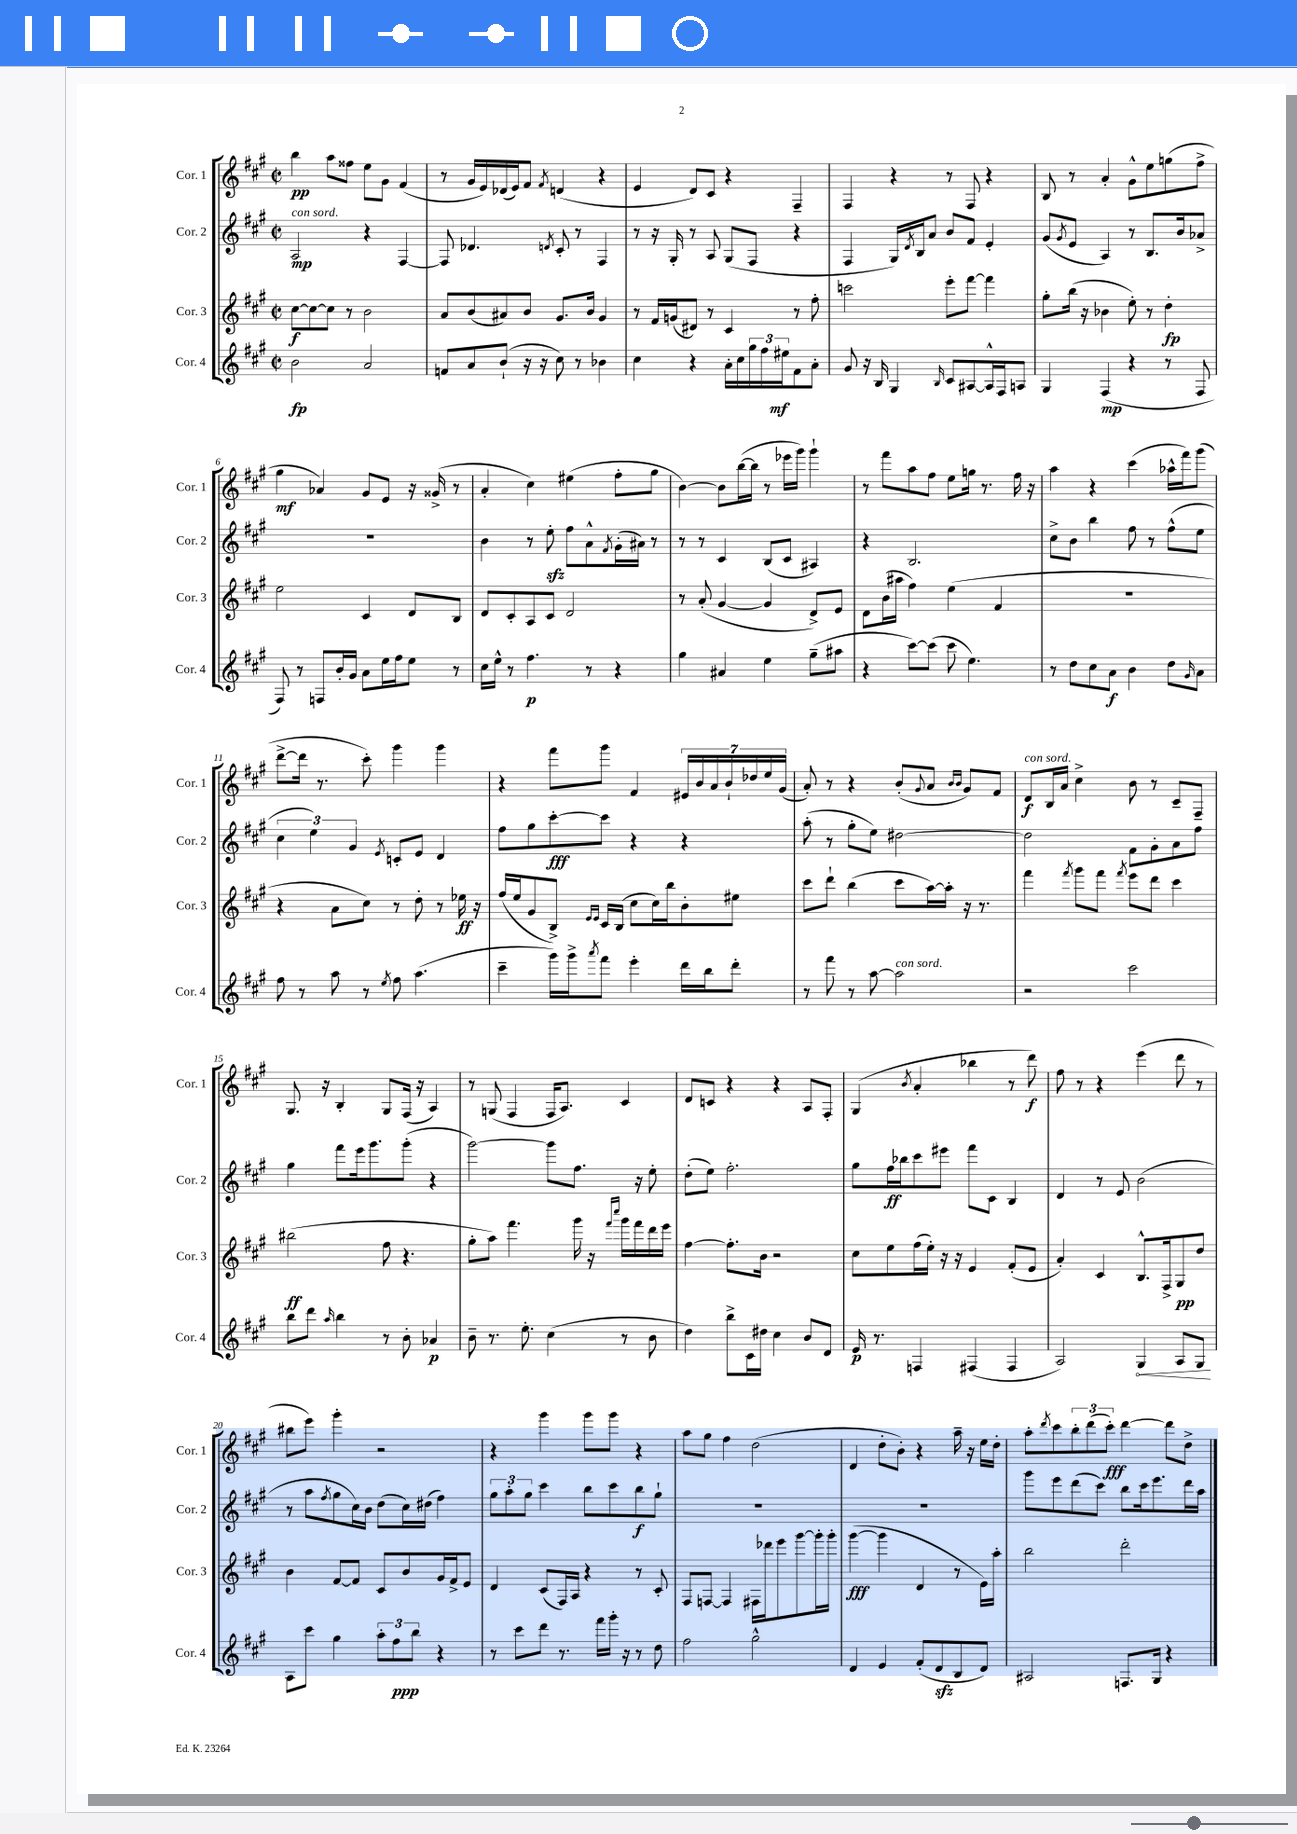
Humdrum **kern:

**kern	**kern	**kern	**kern
*staff4	*staff3	*staff2	*staff1
*clefG2	*clefG2	*clefG2	*clefG2
*k[f#c#g#]	*k[f#c#g#]	*k[f#c#g#]	*k[f#c#g#]
*M2/2	*M2/2	*M2/2	*M2/2
*met(c|)	*met(c|)	*met(c|)	*met(c|)
2b\	[8cc#\L	2A/	4bb\
.	8cc#\_	.	.
.	8cc#\]J	.	8aa\L
.	8r	.	8ff##\J
2a/	2b\	4r	8ee\L
.	.	.	8g#\J
.	.	[4F#/	(4f#/
=	=	=	=
8f/L	8a/L	8F#/]	8r
8a/	(8b/	4.d-/	16g#/LL
.	.	.	16e/)
(8b`/J	8a#/)	.	(16d-/
.	.	.	16e/J)
16r	8b/J	.	8f#/J
16r	.	.	.
.	.	8qd/	8qf#/
8cc#\)	8.g#/L	8c#'/	(4d/
8r	.	8r	.
.	16b/Jk	.	.
4b-\	4g#/	4F#/	4r
=	=	=	=
4cc#\	8r	8r	4e/
.	16f#/LL	16r	.
.	(16g/J	16G#'/	.
4r	8d#/J)	8r	8d/L)
.	8r	8A/	8c#/J
16a'\LL	4c#/	(8G#/L	4r
16cc#\	.	.	.
24gg#\	.	8F#/J	.
24ff#\	.	.	.
24ee#\J	.	.	.
8f#\	8r	4r	4F#~/
8a'\J	8ff#'\	.	.
=	=	=	=
8g#/	2ccc\	4F#/	4F#/
16r	.	.	.
16B/	.	.	.
4G#/	.	16G#/LL)	4r
.	.	8qd/	.
.	.	16B/J	.
.	.	8a/J	.
16qqB/	.	.	.
8c#/L	8eee'\L	8b/L	8r
[8A#/	[8fff#\J	8f#/J	8F#/
16A#^^/]L	4fff#\]	4e'/	4r
16F#/J	.	.	.
8A/J	.	.	.
=	=	=	=
4G#/	8gg#'\L	(8g#/L	8B/
.	.	8qg#/	.
.	(16bb\Jk	8e/J	8r
.	16r	.	.
(4F#/	4b-\	4A/)	4a'/
4r	8ee'\)	8r	8g#^^\L
.	8r	8.B/L	8ee\
8r	4dd'\	.	(8gg\
.	.	16b/k	.
8F#/	.	8a-^/J	8ff#^\J
=	=	=	=
8F#/)	2ee\	1r	4gg#\
8r	.	.	.
8F/L	.	.	4a-/)
16b'/L	.	.	.
16g#/JJ	.	.	.
8a\L	4c#/	.	8g#/L
16ee\L	.	.	8e/J
16ff#\J	.	.	.
8ee\J	8d/L	.	16r
.	.	.	(16g##^/
8r	8B/J	.	8r
=	=	=	=
16cc#\LL	8d/L	4b\	4a'/
16ee^^\JJ	.	.	.
8r	8c#'/	.	.
4.ff#\	8A/	8r	4cc#\)
.	8c#/J	8ee'\	.
.	2d/	8ff#\L	(4ee#\
8r	.	8a^^\	.
.	.	8qf#/	.
4r	.	(16g#'\L	8ff#'\L
.	.	16a#\JJ)	.
.	.	8r	8gg#\J
=	=	=	=
4gg#\	8r	8r	[4b\)
.	(8a'/	8r	.
4a#/	[4g#/	4c#/	8b\]L
.	.	.	([16bb\L
.	.	.	16bb\]JJ
4ee\	4g#/]	(8B/L	8r
.	.	8c#/J	16eee-\LL
.	.	.	16ggg#\JJ)
(8gg#~\L	8d^/L)	4A#/)	4ggg#`\
8aa#\J	8e/J	.	.
=	=	=	=
4r	8d\L	4r	8r
.	(16b\L	.	8fff#\L
.	16aa#\JJ	.	.
[8ccc#\L)	4ff#\)	2.B/	8aa\
(8ccc#\]J	.	.	8ff#\J
8ccc#\	(4ee\	.	8ee\L
4.ee\)	.	.	16gg\Jk
.	.	.	8.r
.	4f#/	.	.
.	.	.	16ff#\
.	.	.	16r
=	=	=	=
8r	1r	8cc#^\L	4aa\
8dd\L	.	8b\J	.
8cc#\	.	4bb\	4r
8a\J	.	.	.
4b\	.	8ff#\	(4ccc#\
.	.	8r	.
8dd\L	.	(8ff#^^\L	16aa-^^\LL
.	.	.	16fff#\J)
16qqg#/	.	.	.
8a\J	.	8ee\J	(8ggg#\J
=	=	=	=
8ff#\	4r	6cc#\	[8ddd^\L
8r	.	.	16ddd\]Jk
.	.	6ee\)	.
.	.	.	8.r
8aa\	8a\L	.	.
.	.	6g#/	.
8r	8cc#\J)	.	8ccc#'\)
8qee/	.	8qe/	.
8ff#\	8r	8c'/L	4ggg#\
(4.aa\	8dd'\	8e/J	.
.	8r	4d/	4ggg#\
.	16ee-\	.	.
.	16r	.	.
=	=	=	=
4ccc#~\	(16ff#/LL	8ff#\L	4r
.	16ee/J	.	.
.	8g#/	8gg#\	.
16ggg#\LL)	8B^/J)	[8ccc#'\	8fff#\L
16ggg#^\J	.	.	.
.	16qqe/LL	.	.
8qaaa/	16qqe/JJ	.	.
8fff#\J	16c#/LL	8ccc#\]J	8ggg#\J
.	(16B/JJ	.	.
4eee'\	8cc#\L	4r	4f#/
.	16cc#\L)	.	.
.	16bb\J	.	.
16ddd\LL	8b'\	4r	28e#/LL
.	.	.	28b/
16bb\J	.	.	.
.	.	.	28a/
.	.	.	28b`/
8ddd'\J	8ee#\J	.	.
.	.	.	28dd-/
.	.	.	28ee/
.	.	.	(28g#/JJ
=	=	=	=
8r	8ccc#\L	(8aa'\	8a'/)
8fff#\	8ddd`\J	8r	8r
8r	(4bb\	8gg#'\L	4r
[8aa\	.	8ee\J)	.
2aa\]	8ccc#\L	[2dd#\	(8b'/L
.	.	.	8qqg#/
.	[16aa\L)	.	8a/J
.	16aa'\]JJ	.	.
.	.	.	16qqb/LL
.	.	.	16qqb/JJ
.	16r	.	8g#/L)
.	8.r	.	.
.	.	.	8f#/J
=	=	=	=
2r	4fff#\	2dd#\]	8d/L
.	.	.	16B/L
.	.	.	16a/JJ
.	8qfff#/	.	.
.	8ggg#\L	.	4cc#^\
.	8fff#\J	.	.
.	8qfff#/	.	.
2ccc#\	8eee\L	8f#\L	8b\
.	8ddd\J	8g#'\	8r
.	4ccc#\	8a\	8c#~/L
.	.	8ff#\J	8F#~/J
=	=	=	=
8bb\L	(2bb#\	4gg#\	8.G#/
8ddd\J	.	.	.
.	.	.	16r
16qqaa/	.	.	.
4bb\	.	8fff#\L	4B'/
.	.	16eee\k	.
.	.	8.ggg#\	.
8r	8ff#\	.	8G#/L
8b'\	4.r	(8ggg#'\J	(16F#/Jk
.	.	.	16r
4a-/	.	4r	4A/)
=	=	=	=
8b~\	8gg#'\L	[2ggg#\)	8r
8.r	8aa\J)	.	(8G/
.	4.fff#\	.	4F#/
8.ee'\	.	.	.
(4cc#\	.	8ggg#\]L	16F#/LK
.	.	.	8.A/J)
.	16ggg#\	8.ff#\J	.
.	16r	.	.
.	16qqfff#/LL	.	.
.	16qqcccc#/JJ	.	.
8r	16ggg#\LL	.	4c#/
.	16fff#\	16r	.
8b\	16ddd\	8ee'\	.
.	16eee\JJ	.	.
=	=	=	=
4dd\)	[4ff#\	(8dd'\L	8d/L
.	.	8ee\J)	8c/J
8bb^\L	8.ff#'\]L	2.ff#'\	4r
16c#\L	.	.	.
16dd#\JJ	16b\Jk	.	.
4cc#\	2r	.	4r
8b/L	.	.	8A/L
8d/J	.	.	8F#'/J
=	=	=	=
16e/	8cc#\L	8gg#\L	(4G#/
8.r	.	.	.
.	8ee\	16ff#\L	.
.	.	16bb-\J	.
.	.	.	8qb/
4F/	(16ff#\L	8ccc#\	4a'/
.	16ee'\JJ)	.	.
.	16r	8eee#\J	.
.	16r	.	.
(4F#/	4e/	8fff#\L	4bb-\
.	.	8c#\J	.
4F#/	(8f#'/L	4B/	8r
.	8e/J	.	8ddd\)
=	=	=	=
2A/)	4a'/)	4d/	8ff#\
.	.	.	8r
.	4c#/	8r	4r
.	.	8e/	.
4G#/	8.B^^/L	(2b\	(4eee\
.	16F#^/k	.	.
8A/L	8G#/	.	8ddd\
8G#/J	8dd/J	.	8r
=	=	=	=
8A\L	4b\	8r	8bb#\L
8ccc#\J	.	8aa\L	8eee\J)
.	.	8qff#/	.
4gg#\	[8f#/L	8gg#\	4ggg#'\
.	8f#/]J	16cc#\L)	.
.	.	16b\JJ	.
12aa'\L	8c#/L	(8dd\L	2r
12ff#\	.	.	.
.	8b/	16cc#\L)	.
12bb\J	.	.	.
.	.	(16dd#\JJ	.
4r	16g#/L	4ff#\)	.
.	16f#^/J	.	.
.	8e/J	.	.
=	=	=	=
8r	4d/	12gg#\L	4r
.	.	12aa'\	.
8ccc#\L	.	.	.
.	.	12gg#\J	.
8ddd\J	(8c#/L	4ccc#\	4ggg#\
8.r	16F#/L)	.	.
.	16A/JJ	.	.
.	4r	8bb\L	8ggg#\L
16fff#\LL	.	.	.
16ggg#'\JJ	.	8ccc#\	8ggg#\J
16r	.	.	.
8r	8r	8bb\	4r
8dd\	8c#'/	8gg#`\J	.
=	=	=	=
2ff#\	8F#/L	1r	8aa\L
.	[8F/J	.	8gg#\J
.	4F/]	.	4ff#\
2gg#^^\	16F#\LL	.	(2dd\
.	16ddd-\J	.	.
.	8eee\	.	.
.	[8ggg#\	.	.
.	16ggg#'\]L	.	.
.	16ggg#'\JJ	.	.
=	=	=	=
4d/	([4ggg#\	1r	4d/
4e/	4ggg#\]	.	8dd'\L
.	.	.	8b'\J)
(8f#'/L	4d/	.	4r
8d/	.	.	.
8B/	8r	.	16aa~\
.	.	.	16r
8d/J)	16e\LL)	.	16ee\LL
.	16aa'\JJ	.	16dd'\JJ
=	=	=	=
2A#/	2bb\	8ggg#\L	8aa'\L
.	.	.	8qddd/
.	.	8eee\	8ccc#\
.	.	(8ddd\	12bb'\
.	.	.	(12ddd\
.	.	8ccc#\J)	.
.	.	.	12ccc#'\J)
8.F/L	2ddd'\	8bb\L	[4ddd\
.	.	16ccc#\k	.
16G#/Jk	.	8.eee\	.
4r	.	.	8ddd\]L
.	.	16ddd\L	8dd^\J
.	.	16aa\JJ	.
==	==	==	==
*-	*-	*-	*-
